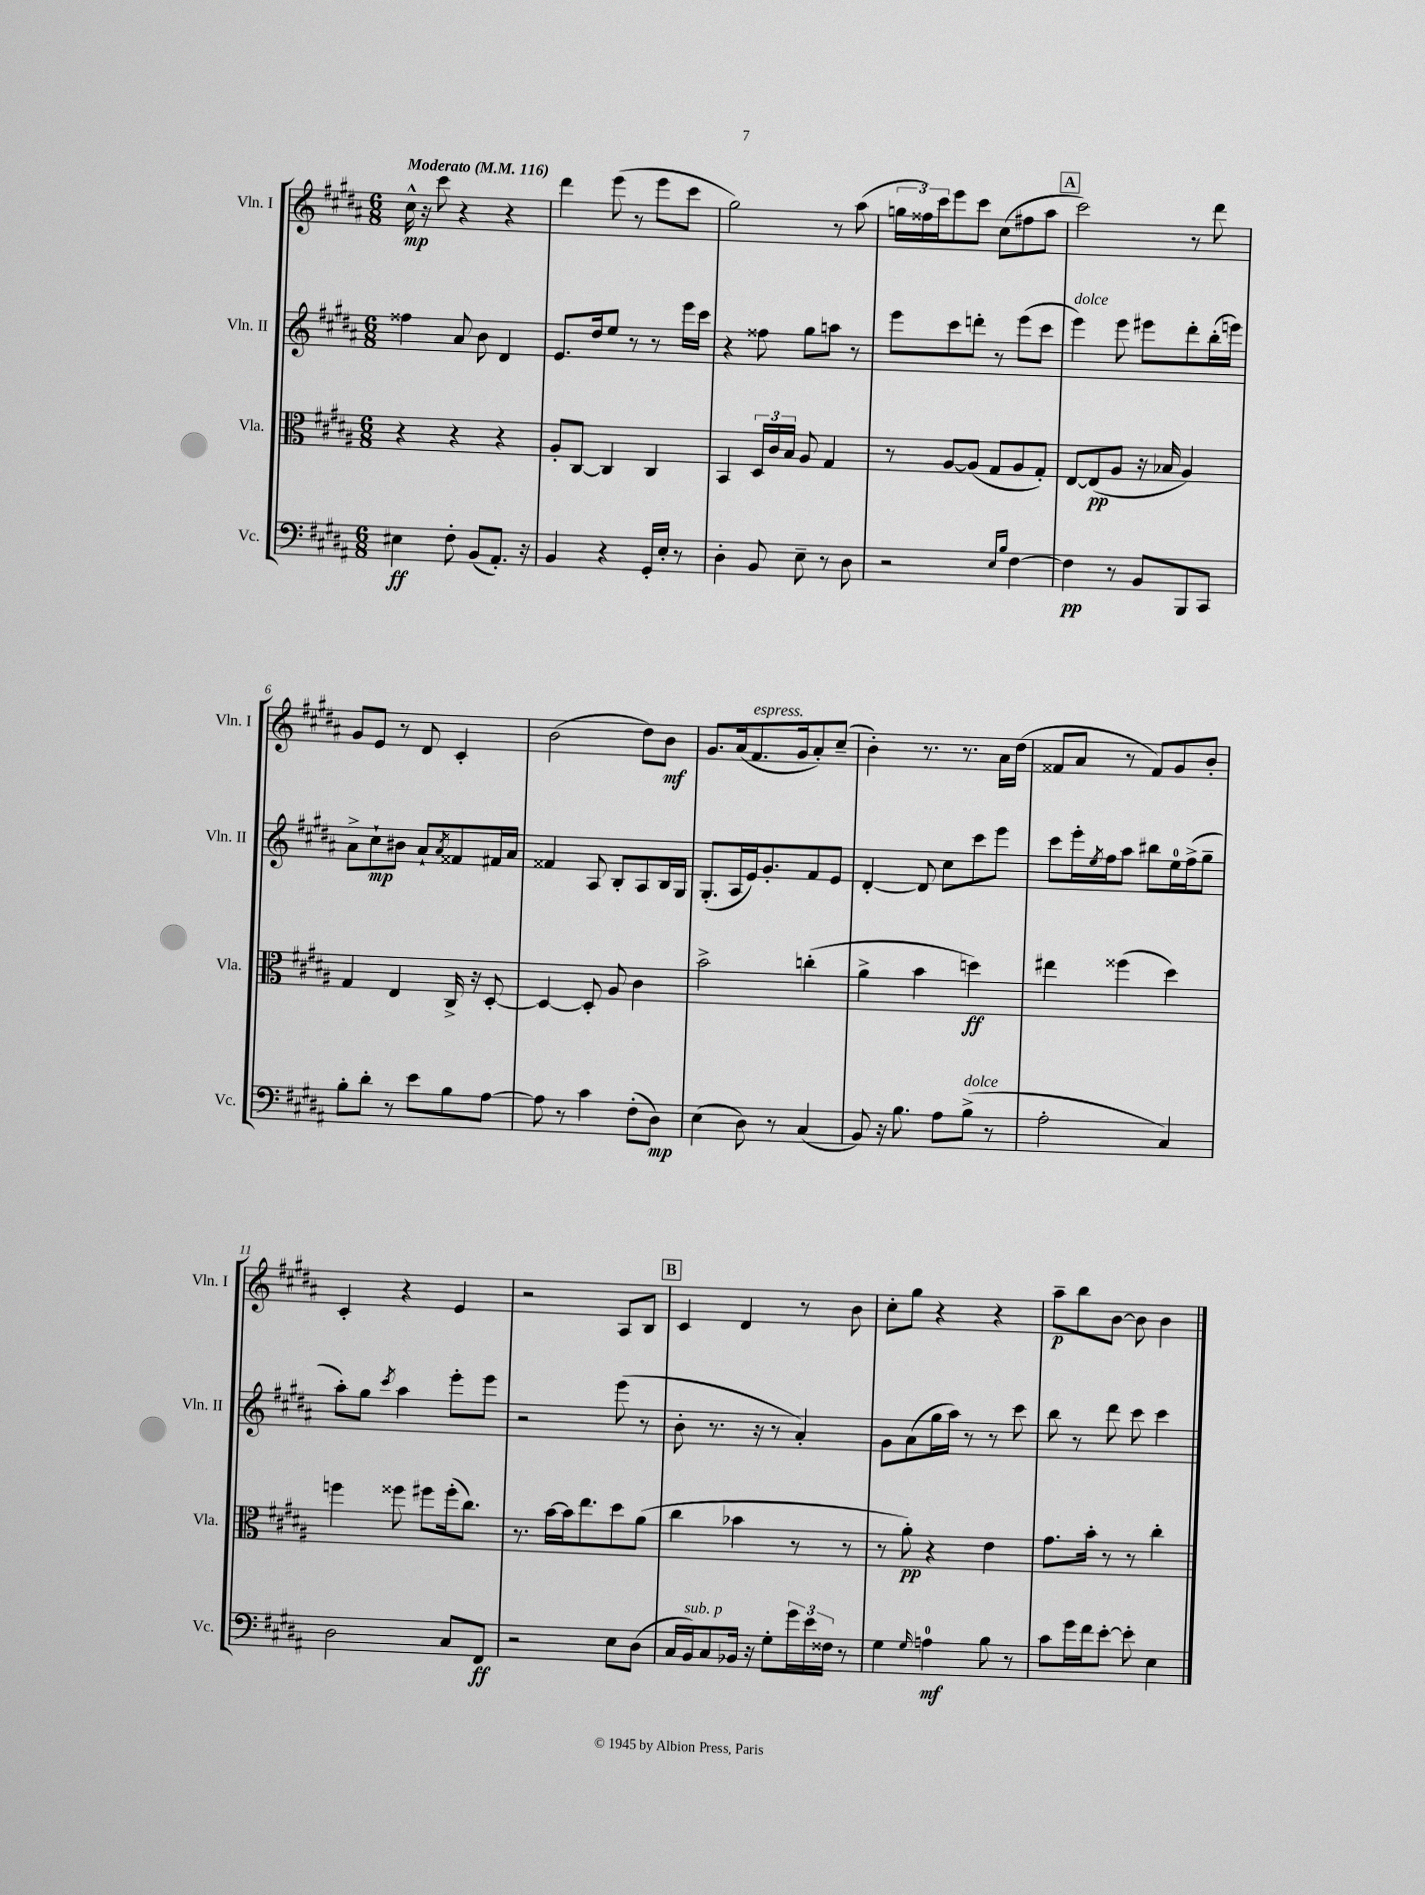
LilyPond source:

<<
\new StaffGroup <<
\new Staff = "s0" \with { instrumentName = "Vln. I" shortInstrumentName = "Vln. I" } {
    \clef treble \key b \major \numericTimeSignature \time 6/8 \tempo "Moderato" 4 = 116
    cis''16-^\mp r16 cis'''8 r4 r4 |
    dis'''4 e'''8( r8 e'''8 cis'''8 |
    gis''2) r8 ais''8( |
    \tuplet 3/2 { g''16 fisis''16) cis'''16 } e'''8 cis'''8 cis''8( fis''8 ais''8 |
    \mark \markup { \box "A" } cis'''2) r8 dis'''8 |
    gis'8 e'8 r8 dis'8 cis'4-. |
    b'2( dis''8) b'8\mf |
    gis'8. ais'16( fis'8.^\markup { \italic "espress." } gis'16 ais'8-.) cis''8--( |
    b'4-.) r8. r8. ais'16 dis''16( |
    fisis'8 ais'8 r8 fisis'8) gis'8 b'8-. |
    cis'4-. r4 e'4 |
    r2 ais8 b8 |
    \mark \markup { \box "B" } cis'4 dis'4 r8 b'8 |
    cis''8-. gis''8 r4 r4 |
    ais''8--\p b''8 b'8~ b'8 b'4 \bar "|." |
}
\new Staff = "s1" \with { instrumentName = "Vln. II" shortInstrumentName = "Vln. II" } {
    \clef treble \key b \major \numericTimeSignature \time 6/8
    fisis''4 ais'8 b'8 dis'4 |
    e'8. dis''16 e''8 r8 r8 e'''16 cis'''16 |
    r4 fisis''8 gis''8 a''8 r8 |
    e'''8 cis'''8 d'''8-. r8 e'''8( cis'''8 |
    \mark \markup { \box "A" } e'''4^\markup { \italic "dolce" }) e'''8 eis'''8 dis'''8-. b''16-.( e'''16) |
    ais'8-> cis''8-!\mp bis'8 ais'8-! \acciaccatura { ais'8 } fisis'8 fis'16 ais'16 |
    fisis'4 ais8 b8-. ais8 b16 gis16 |
    gis8.-.( ais16 e'16) gis'8.-. fis'8 e'8 |
    dis'4~-. dis'8 cis''8 cis'''8 e'''8 |
    cis'''8 e'''16-. \acciaccatura { e''8 } fis''16 ais''8 bis''8 e''16-0 fis''16->( gis''8-- |
    ais''8-.) gis''8 \acciaccatura { cis'''8 } ais''4 e'''8-. e'''8 |
    r2 e'''8( r8 |
    \mark \markup { \box "B" } b'8-. r8. r16 r8 ais'4-.) |
    gis'8 ais'8( gis''16 ais''16) r8 r8 cis'''8 |
    b''8 r8 dis'''8 cis'''8 cis'''4 \bar "|." |
}
\new Staff = "s2" \with { instrumentName = "Vla." shortInstrumentName = "Vla." } {
    \clef alto \key b \major \numericTimeSignature \time 6/8
    r4 r4 r4 |
    ais8-. cis8~ cis4 cis4 |
    b,4 \tuplet 3/2 { dis16 cis'16 b16 } ais8 gis4 |
    r8 ais8~ ais8( gis8 ais8 gis8-.) |
    \mark \markup { \box "A" } e8~ e8\pp( ais8 r16 bes16 ais4) |
    gis4 e4 cis16-> r16 dis8~-. |
    dis4~ dis8-. ais8 cis'4 |
    b'2-> c''4-.( |
    ais'4-> b'4 d''4\ff) |
    eis''4 fisis''4( dis''4) |
    f''4 fisis''8 fis''8 fis''16-.( cis''8.) |
    r8. b'16~ b'16 e''8. dis''8 ais'8( |
    \mark \markup { \box "B" } cis''4 bes'4 r8 r8 |
    r8 ais'8-.\pp) r4 e'4 |
    gis'8. b'16-. r8 r8 cis''4-. \bar "|." |
}
\new Staff = "s3" \with { instrumentName = "Vc." shortInstrumentName = "Vc." } {
    \clef bass \key b \major \numericTimeSignature \time 6/8
    eis4\ff fis8-. b,8( ais,8.-.) r16 |
    b,4 r4 gis,16-. e16-. r8 |
    dis4-. b,8 e8-- r8 dis8 |
    r2 \grace { e16 b16 } fis4~ |
    \mark \markup { \box "A" } fis4\pp r8 b,8 b,,8 cis,8 |
    b8-. dis'8-. r8 e'8 b8 ais8~ |
    ais8 r8 cis'4 fis8-.( dis8\mp) |
    e4( dis8) r8 cis4( |
    b,8) r16 b8. ais8 b8->^\markup { \italic "dolce" }( r8 |
    ais2-. cis4) |
    dis2 cis8 fis,8\ff |
    r2 e8 dis8( |
    \mark \markup { \box "B" } cis16 b,16^\markup { \italic "sub. p" }) cis8 bes,16 r16 gis8-. \tuplet 3/2 { gis'16 e'16 fisis16 } r8 |
    gis4 \grace { gis16 } a4-0\mf b8 r8 |
    cis'8 gis'16 fis'16 e'8~-. e'8-. e4 \bar "|." |
}
>>
>>
